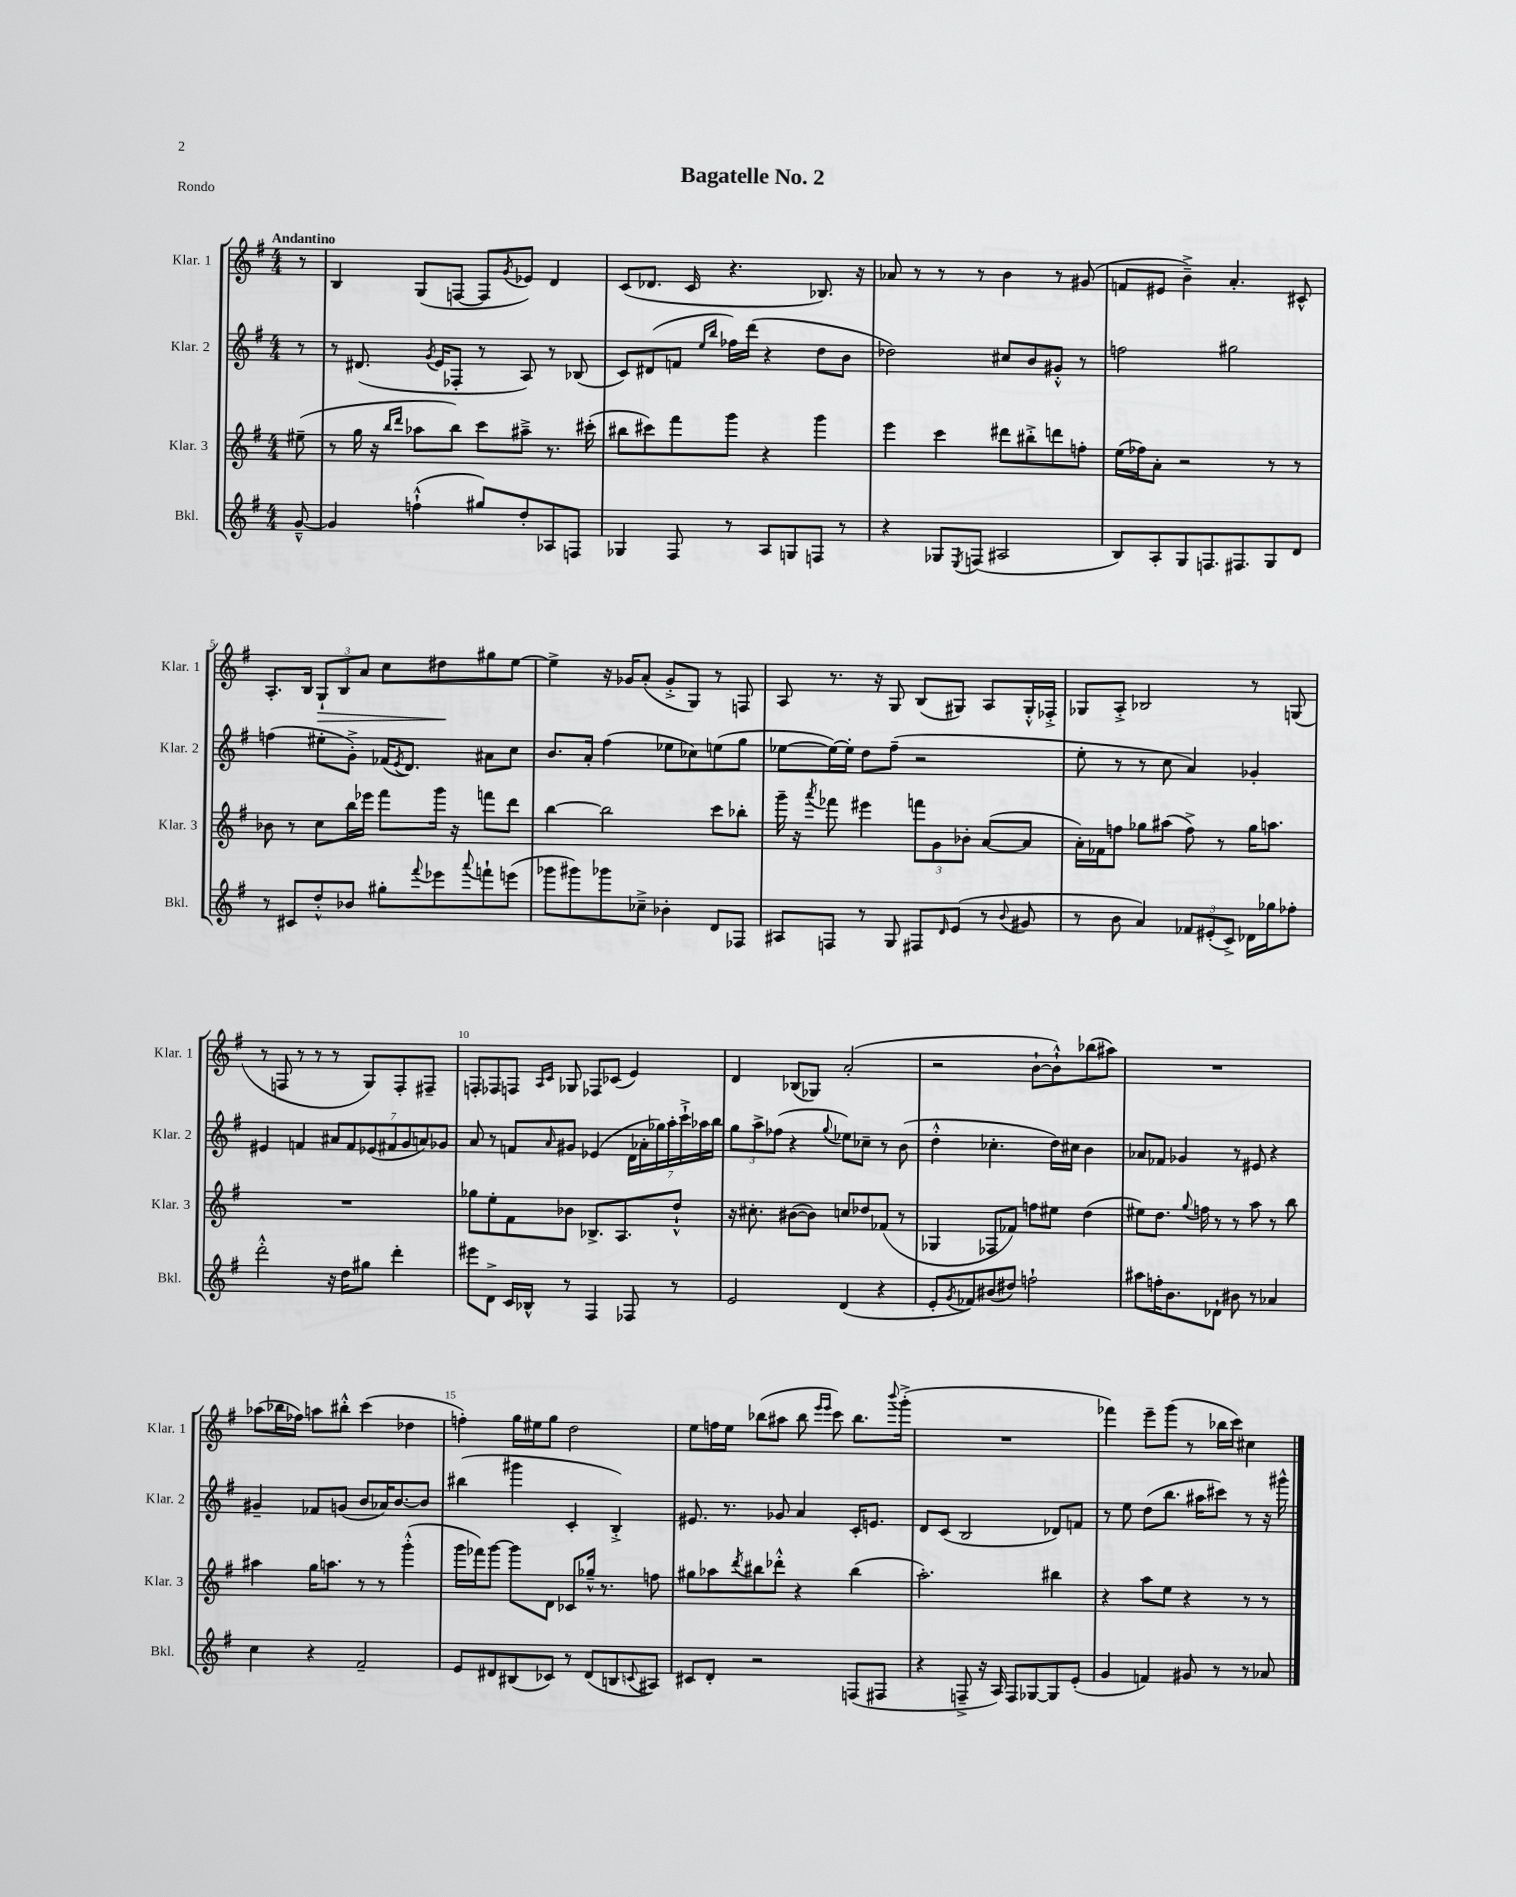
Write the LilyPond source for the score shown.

\header { title = "Bagatelle No. 2" piece = "Rondo" }
<<
\new StaffGroup <<
\new Staff = "s0" \with { instrumentName = "Klar. 1" shortInstrumentName = "Klar. 1" } {
    \clef treble \key g \major \numericTimeSignature \time 4/4 \partial 8 \tempo "Andantino"
    r8 |
    b4 g8( f8~ f8 \acciaccatura { g'8 } ees'8) d'4 |
    c'8( des'8. c'16 r4. bes8.) r16 |
    aes'8 r8 r8 r8 b'4 r8 gis'8( |
    f'8 eis'8 b'4--->) a'4.-. cis'8-^ |
    a8.-. b16 \tuplet 3/2 { g8-!\> b8 a'8 } c''8 dis''8\! gis''8 e''8~ |
    e''4-> r16 ges'16 a'8-.( ges'8-.-> g8) r8 f8 |
    a8 r8. r16 g8 b8( gis8) a8 gis16-.-^ fes16-.-> |
    ges8 a8-.-> bes2 r8 g8( |
    r8 f8 r8 r8 r8 g8) f8-. fis8-- |
    f8-. fes8 f8 \grace { a16 c'16 } ges8 fes8 ces'8( e'4) |
    d'4 bes8( ges8) a'2-.( |
    r2 b'8~-! b'8-!-^) bes''8( ais''8) |
    R1 |
    aes''8( bes''16 fes''16) a''8 bis''8-.-^ c'''4( des''4 |
    f''4-.) g''16 eis''16 g''8 d''2 |
    e''8 f''16 e''16 bes''8( ais''8 bes''8 \grace { e'''16 e'''16 } c'''8) bes''8. \appoggiatura { b'''8 } g'''16-.->( |
    R1 |
    fes'''4) e'''8-- g'''8( r8 bes''16 c'''16) cis''4 \bar "|." |
}
\new Staff = "s1" \with { instrumentName = "Klar. 2" shortInstrumentName = "Klar. 2" } {
    \clef treble \key g \major \numericTimeSignature \time 4/4 \partial 8
    r8 |
    r8 dis'8.( \acciaccatura { g'8 } e'16 fes8-. r8 a8) r8 bes8( |
    c'8) dis'8( f'8 \grace { e''16 b''16 } fes''16) d'''16( r4 d''8 b'8 |
    des''2) cis''8 b'8 gis'8-.-^ r8 |
    f''2 gis''2 |
    f''4( eis''8-. g'8-.->) fes'16( \acciaccatura { e'8 } d'8.) ais'8 c''8 |
    b'8. a'16-. fis''4( ees''8 ces''8) e''8( g''8 |
    ees''8~ ees''16~) ees''16-. d''8 fis''8--( r2 |
    e''8-. r8 r8 c''8 a'4) ges'4-. |
    eis'4 f'4 \tuplet 7/4 { ais'8 f'8 ees'8( fis'8 g'8 a'8) ges'8 } |
    a'8 r8 f'8 \grace { a'16 } gis'8 ees'4( \tuplet 7/4 { d'16 aes'16-. ges''16) a''16-. c'''16-!-> aes''16 b''16 } |
    \tuplet 3/2 { g''8 a''8-> fes''8( } r4 \appoggiatura { g''8 } ees''8) ces''8-- r8 b'8( |
    d''4-.-^ ces''4.-. d''16) cis''16 b'4 |
    aes'8 fes'8 ges'4 r8 eis'8 r4 |
    gis'4-- fes'8 g'8( b'8 aes'16) b'8.~ b'8 |
    bis''4( gis'''4 c'4-. b4-.->) |
    eis'8. r8. ges'8 a'4 c'16-. e'8. |
    d'8 c'8( b2 des'8) f'8 |
    r8 e''8 d''8( b''8. ais''16 cis'''8) r8 r16 gis'''16-^ \bar "|." |
}
\new Staff = "s2" \with { instrumentName = "Klar. 3" shortInstrumentName = "Klar. 3" } {
    \clef treble \key g \major \numericTimeSignature \time 4/4 \partial 8
    eis''8--( |
    r8 g''16 r16 \grace { b''16 d'''16 } aes''8 b''8) c'''8 ais''8---> r8. cis'''16-.( |
    bis''8 cis'''8) fis'''8 g'''8 r4 g'''4 |
    e'''4 c'''4 dis'''8 bis''8-.-> d'''8 f''8-. |
    e''16( fes''16) a'8-. r2 r8 r8 |
    bes'8 r8 c''8 b''16 ees'''16 fis'''8 g'''16 r16 f'''8 d'''8 |
    b''4~ b''2 c'''8 bes''8-. |
    g'''16-- r16 \acciaccatura { a'''8 } fes'''8 eis'''4 \tuplet 3/2 { f'''8 g'8 bes'8-. } a'8~( a'8 |
    a'16-.) fes'16 f''8 ges''8 ais''8( f''8->) r8 ges''16 a''8. |
    R1 |
    ges''8 e''8-. fis'8 bes'8 bes8.-> a8. d''8-!-^ |
    r16 cis''8.-. bis'8~( bis'8) c''8 des''8 fes'8( r8 |
    ges4 fes8 fes'8) f''8 eis''8 d''4( |
    eis''8) d''8. \appoggiatura { g''8 } f''16 r8 r8 a''8 r8 b''8 |
    ais''4 g''16 a''8. r8 r8 g'''4-.-^( |
    g'''16 fes'''16) g'''8~ g'''8 d'8 ces'8 ges''16---^ r8. f''8 |
    gis''8 aes''8 \acciaccatura { d'''8 } bis''8 des'''8-.-^ r4 bis''4( |
    a''2.-.) bis''4 |
    r4 a''8 e''8 r4 r8 r8 \bar "|." |
}
\new Staff = "s3" \with { instrumentName = "Bkl." shortInstrumentName = "Bkl." } {
    \clef treble \key g \major \numericTimeSignature \time 4/4 \partial 8
    g'8~---^ |
    g'4 f''4-!-^( gis''8) d''8-. aes8 f8 |
    ges4 fis8 r8 a8 g8 f8 r8 |
    r4 ges8 \acciaccatura { e8 } f8( ais2 |
    b8) a8-. g8 f8. fis8. g8 d'8 |
    r8 cis'8 d''8-.-^ bes'8 gis''8-. \appoggiatura { fis'''8 } ees'''8 \appoggiatura { a'''8 } f'''8-! e'''8( |
    ges'''8 gis'''8) ges'''8 ces''8---> bes'4-. d'8 fes8 |
    ais8 f8 r8 g8 fis8 \grace { d'16 } e'8( r8 \appoggiatura { b'8 } gis'8 |
    r8 b'8 a'4) \tuplet 3/2 { fes'8 eis'8-.( c'8->) } des'16 ges''16 fes''8-. |
    d'''2-.-^ r16 d''16 gis''8 d'''4-. |
    eis'''8 d'8-> c'16 bes16-^ r8 fis4 fes8 r8 |
    e'2 d'4( r4 |
    e'8-. \acciaccatura { g'8 } fes'8) bis'8( dis''8) f''2-! |
    ais''8 f''16-. b'8. des'8-! bis'8 r8 aes'4 |
    c''4 r4 fis'2-- |
    e'8 dis'8 bis8( ces'8) r8 dis'8( b8 \appoggiatura { c'8 } ais8) |
    cis'8 d'8-. r2 f8( fis8 |
    r4 f8---> r16 a16) f8 ges8~ ges8 e'8-.( |
    g'4 f'4) gis'8 r8 r8 aes'8 \bar "|." |
}
>>
>>
\layout { \context { \Score \override BarNumber.break-visibility = ##(#f #t #t) barNumberVisibility = #(every-nth-bar-number-visible 5) } }
